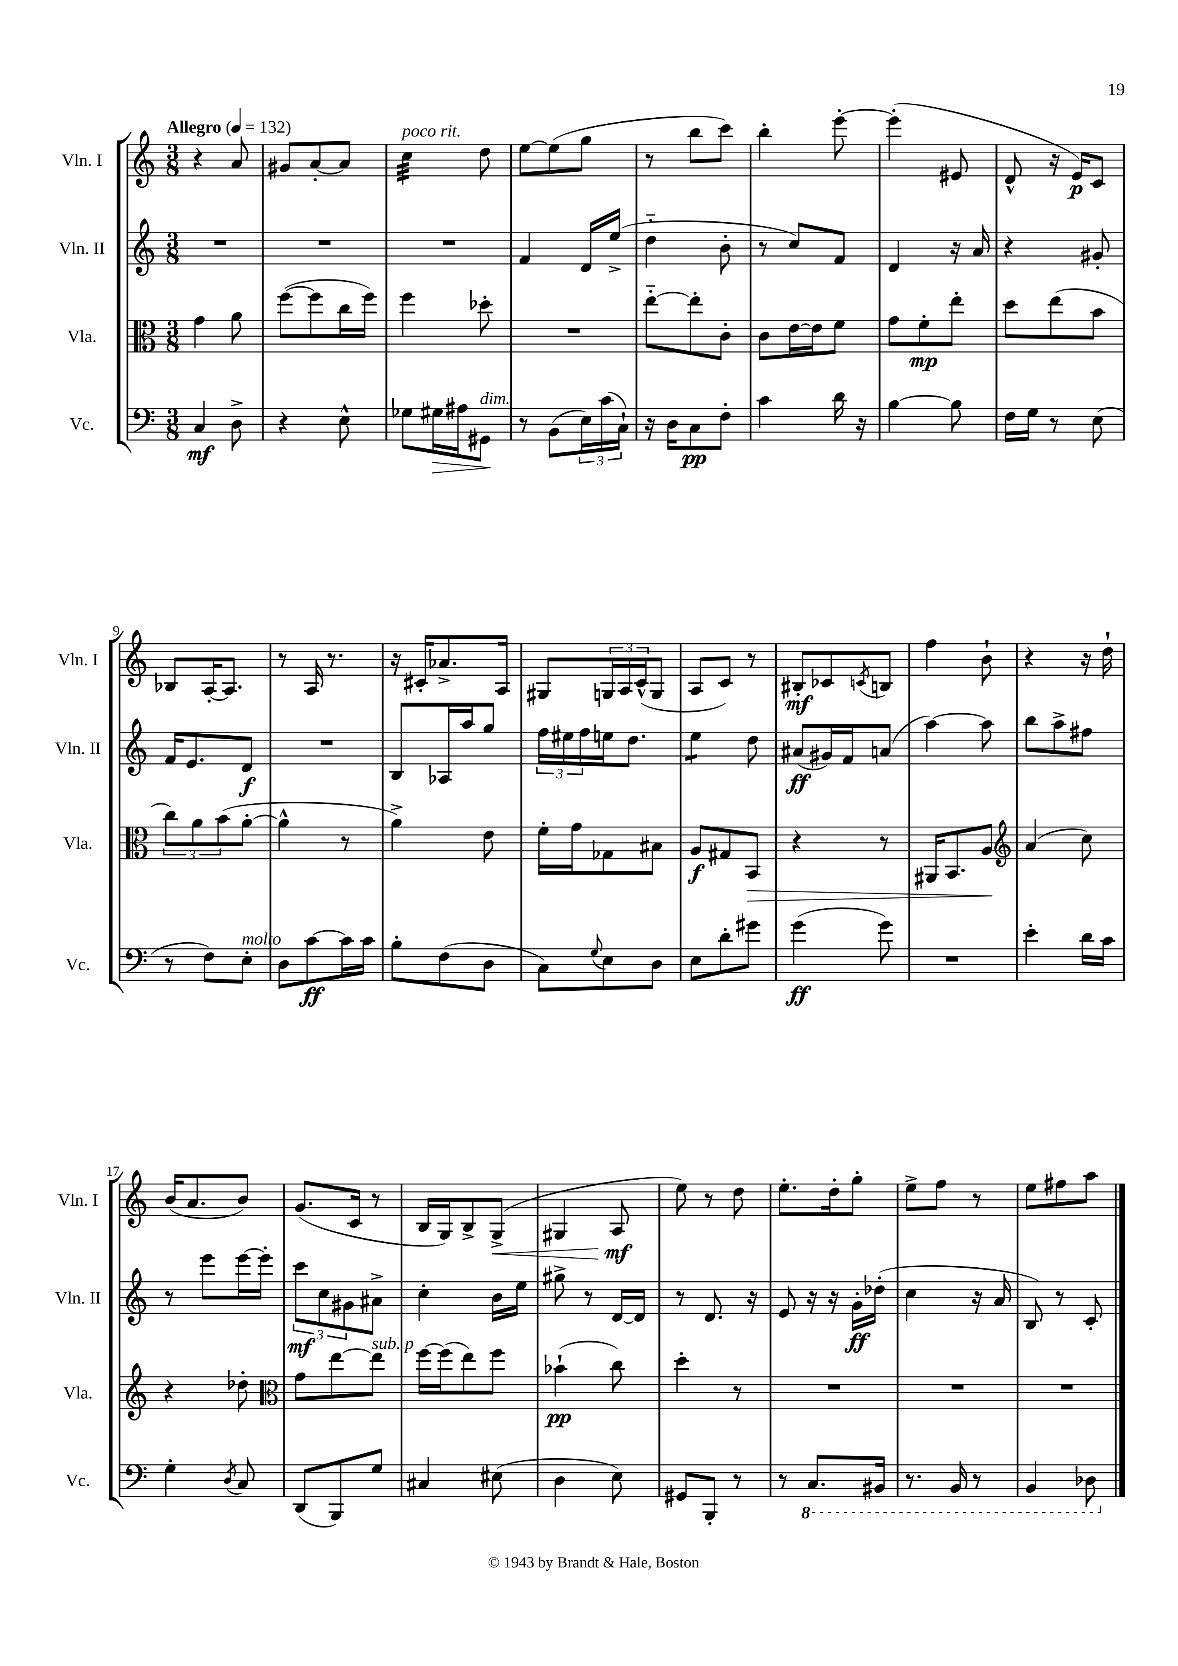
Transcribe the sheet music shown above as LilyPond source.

<<
\new StaffGroup <<
\new Staff = "s0" \with { instrumentName = "Vln. I" shortInstrumentName = "Vln. I" } {
    \clef treble \key c \major \numericTimeSignature \time 3/8 \tempo "Allegro" 4 = 132
    r4 a'8 |
    gis'8 a'8~-. a'8 |
    c''4:32^\markup { \italic "poco rit." } d''8 |
    e''8~ e''8( g''8 |
    r8 b''8 c'''8) |
    b''4-. e'''8~-. |
    e'''4-.( eis'8 |
    d'8-^ r16 e'16\p) c'8 |
    bes8 a16~-. a8. |
    r8 a16 r8. |
    r16 cis'16-. aes'8.-> a16 |
    gis8 \tuplet 3/2 { g16 a16 c'16-^( } g8 |
    a8 c'8) r8 |
    bis8-.\mf ces'8 \acciaccatura { c'8 } b8 |
    f''4 b'8-! |
    r4 r16 d''16-! |
    b'16( a'8. b'8) |
    g'8.( c'16 r8 |
    b16 g16) b8-> g8->\<( |
    gis4 a8\mf\! |
    e''8) r8 d''8 |
    e''8.-. d''16-. g''8-. |
    e''8-> f''8 r8 |
    e''8 fis''8 a''8 \bar "|." |
}
\new Staff = "s1" \with { instrumentName = "Vln. II" shortInstrumentName = "Vln. II" } {
    \clef treble \key c \major \numericTimeSignature \time 3/8
    R4. |
    R4. |
    R4. |
    f'4 d'16 e''16->( |
    d''4-_ b'8-. |
    r8 c''8) f'8 |
    d'4 r16 a'16 |
    r4 gis'8-. |
    f'16 e'8. d'8\f |
    R4. |
    b8 aes16 a''16 g''8 |
    \tuplet 3/2 { f''16 eis''16 f''16 } e''16 d''8. |
    e''4:8 d''8 |
    ais'8\ff( gis'16) f'16 a'8( |
    a''4~) a''8 |
    b''8 a''8-> fis''8 |
    r8 e'''8 e'''16~ e'''16-. |
    \tuplet 3/2 { c'''8\mf c''8 gis'8 } ais'8-> |
    c''4-. b'16 e''16 |
    gis''8-> r8 d'16~ d'16 |
    r8 d'8. r16 |
    e'8 r16 r16 g'16-.\ff des''16-.( |
    c''4 r16 a'16 |
    b8) r8 c'8-. \bar "|." |
}
\new Staff = "s2" \with { instrumentName = "Vla." shortInstrumentName = "Vla." } {
    \clef alto \key c \major \numericTimeSignature \time 3/8
    g'4 a'8 |
    f''8~( f''8 c''16 f''16) |
    f''4 des''8-. |
    R4. |
    e''8~-_ e''8-. c'8-. |
    c'8 e'16~ e'16 f'8 |
    g'8 f'8-.\mp e''8-. |
    d''8 e''8( b'8 |
    \tuplet 3/2 { c''8) a'8 b'8( } a'8~-. |
    a'4-^ r8 |
    a'4->) e'8 |
    f'16-. g'16 ges8 bis8 |
    a8\f gis8 b,8\> |
    r4 r8 |
    ais,16 b,8. a8\! |
    \clef treble a'4( c''8) |
    r4 des''8-. |
    \clef alto g'8 e''8~ e''8^\markup { \italic "sub. p" } |
    f''16~ f''16( e''8) f''8 |
    bes'4-!\pp( c''8) |
    d''4-. r8 |
    R4. |
    R4. |
    R4. \bar "|." |
}
\new Staff = "s3" \with { instrumentName = "Vc." shortInstrumentName = "Vc." } {
    \clef bass \key c \major \numericTimeSignature \time 3/8
    c4\mf d8-> |
    r4 e8-^ |
    ges8 gis16\> ais16 gis,8\!^\markup { \italic "dim." } |
    r8 b,8( \tuplet 3/2 { e16) c'16( c16-!) } |
    r16 d16 c8\pp f8-. |
    c'4 d'16 r16 |
    b4~ b8 |
    f16 g16 r8 e8( |
    r8 f8) e8-.^\markup { \italic "molto" } |
    d8 c'8~\ff c'16 c'16 |
    b8-. f8( d8 |
    c8) \appoggiatura { g8 } e8 d8 |
    e8 d'8-. gis'8 |
    g'4\ff( g'8) |
    R4. |
    e'4-. d'16 c'16 |
    g4-. \acciaccatura { d8 } c8 |
    d,8( b,,8) g8 |
    cis4 eis8( |
    d4 e8) |
    gis,8 b,,8-. r8 |
    r8 \ottava #-1 c,8. bis,,16 |
    r8. b,,16 r8 |
    b,,4 des,8 \ottava #0 \bar "|." |
}
>>
>>
